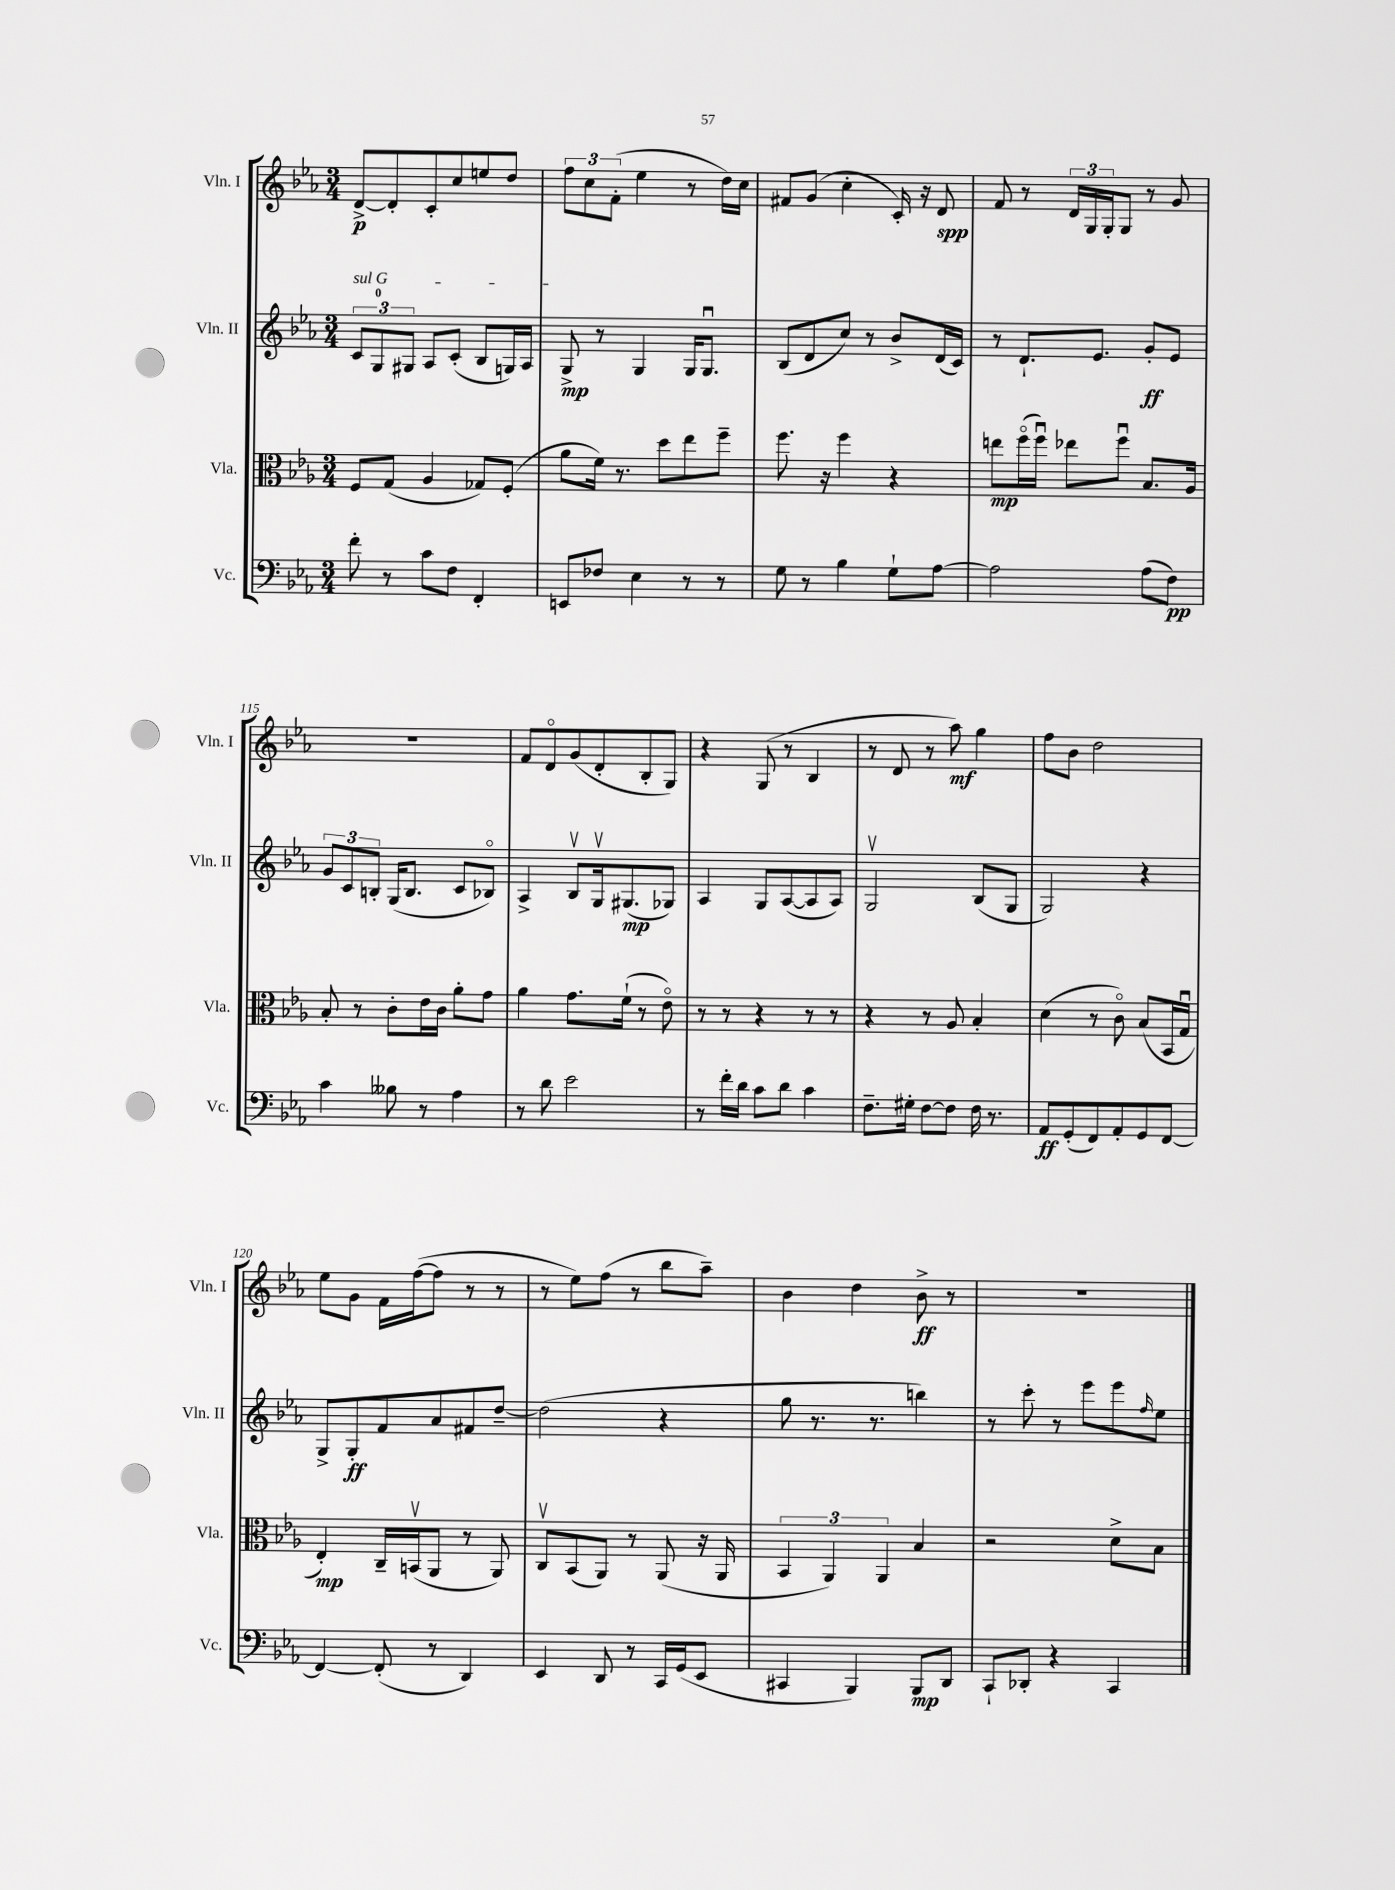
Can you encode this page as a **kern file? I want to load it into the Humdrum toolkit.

**kern	**kern	**kern	**kern
*staff4	*staff3	*staff2	*staff1
*clefF4	*clefC3	*clefG2	*clefG2
*k[b-e-a-]	*k[b-e-a-]	*k[b-e-a-]	*k[b-e-a-]
*M3/4	*M3/4	*M3/4	*M3/4
8f'\	8F/L	12c/L	[8d^/L
.	.	12G/	.
8r	(8G/J	.	8d'/]
.	.	12G#/J	.
8c\L	4A-/	8A-/L	8c'/
8F\J	.	(8c'/J	8cc/
4FF'/	8G-/L)	8B-/L	8ee/
.	(8F'/J	16G/L)	8dd/J
.	.	16A-/JJ	.
=	=	=	=
8EE/L	8a-\L	8G^/	12ff\L
.	.	.	12cc\
8F-/J	16f\Jk)	8r	.
.	.	.	(12f'\J
.	8.r	.	.
4E-\	.	4G/	4ee-\
.	8dd\L	.	.
8r	8ee-\	16G/LK	8r
.	.	8.Gu/J	.
8r	8ff~\J	.	16dd\LL)
.	.	.	16cc\JJ
=	=	=	=
8G\	8.ff\	(8B-/L	8f#/L
8r	.	8d/	(8g/J
.	16r	.	.
4B-\	4ff\	8cc/J)	4cc'\
.	.	8r	.
8G`\L	4r	8b-^/L	16c'/)
.	.	.	16r
[8A-\J	.	(16d/L	8d/
.	.	16c/JJ)	.
=	=	=	=
2A-\]	8ee\L	8r	8f/
.	(16ffo\L	8.d`/L	8r
.	16ffu\JJ)	.	.
.	8ee-\L	.	24d/LL
.	.	.	24G/
.	.	8.e-/J	.
.	.	.	24G'/J
.	8ffu\J	.	8G/J
(8A-\L	8.B-/L	8g'/L	8r
8F\J)	.	8e-/J	8g/
.	16A-/Jk	.	.
=	=	=	=
4c\	8B-'/	12g/L	2.r
.	.	12c/	.
.	8r	.	.
.	.	12B'/J	.
8B--\	8c'\L	(16G/LK	.
.	.	8.B/J	.
8r	16e-\L	.	.
.	16c\JJ	.	.
4A-\	8a-'\L	8c/L	.
.	8g\J	8B-o/J)	.
=	=	=	=
8r	4a-\	4A-^/	8f/L
8d\	.	.	8do/
2e-\	8.g\L	8B-v/L	(8g/
.	.	16Gv/k	8d'/
.	(16f`\Jk	(8.G#/	.
.	8r	.	8B-'/
.	8e-o\)	8G-/J)	8G/J)
=	=	=	=
8r	8r	4A-/	4r
16f'\LL	8r	.	.
16d\JJ	.	.	.
8c\L	4r	8G/L	(8G/
8d\J	.	([8A-/	8r
4c\	8r	8A-/]	4B-/
.	8r	8A-/J)	.
=	=	=	=
8.F~\L	4r	2Gv/	8r
.	.	.	8d/
16G#'\Jk	.	.	.
[8F\L	8r	.	8r
8F\]J	8A-/	.	8aa-\)
16F\	4B-'/	(8B-/L	4gg\
8.r	.	.	.
.	.	8G/J	.
=	=	=	=
8AA-/L	(4d\	2G/)	8ff\L
(8GG'/	.	.	8b-\J
8FF/)	8r	.	2dd\
8AA-'/	8co\)	.	.
8GG/	(8B-/L	4r	.
[8FF/J	16BB-/L	.	.
.	16Gu/JJ	.	.
=	=	=	=
4FF/_	4E-'/)	8G^/L	8ee-\L
.	.	8G'/	8g\J
(8FF'/]	16C~/LL	8f/	16f\LL
.	(16BBv/J	.	([16ff\J
8r	8AA-/J	8a-/	8ff\]J
4DD/)	8r	8f#/	8r
.	8AA-/)	[8dd~/J	8r
=	=	=	=
4EE-/	8Cv/L	(2dd\]	8r
.	(8BB-/	.	8ee-\L)
8DD/	8AA-/J)	.	(8ff\J
8r	8r	.	8r
16CC/LL	(8AA-/	4r	8bb-\L
(16GG/J	.	.	.
8EE-/J	16r	.	8aa-~\J)
.	16AA-/	.	.
=	=	=	=
4CC#/	6BB-/	8gg\	4b-\
.	.	8.r	.
.	6AA-/)	.	.
4BBB-/)	.	.	4dd\
.	.	8.r	.
.	6AA-/	.	.
8BBB-/L	4B-/	4bb\)	8b-^\
8DD/J	.	.	8r
=	=	=	=
8CC`/L	2r	8r	2.r
8DD-'/J	.	8ccc'\	.
4r	.	8r	.
.	.	8eee-\L	.
4CC/	8d^\L	8eee-\	.
.	.	16qqff/	.
.	8B-\J	8ee-\J	.
==	==	==	==
*-	*-	*-	*-
